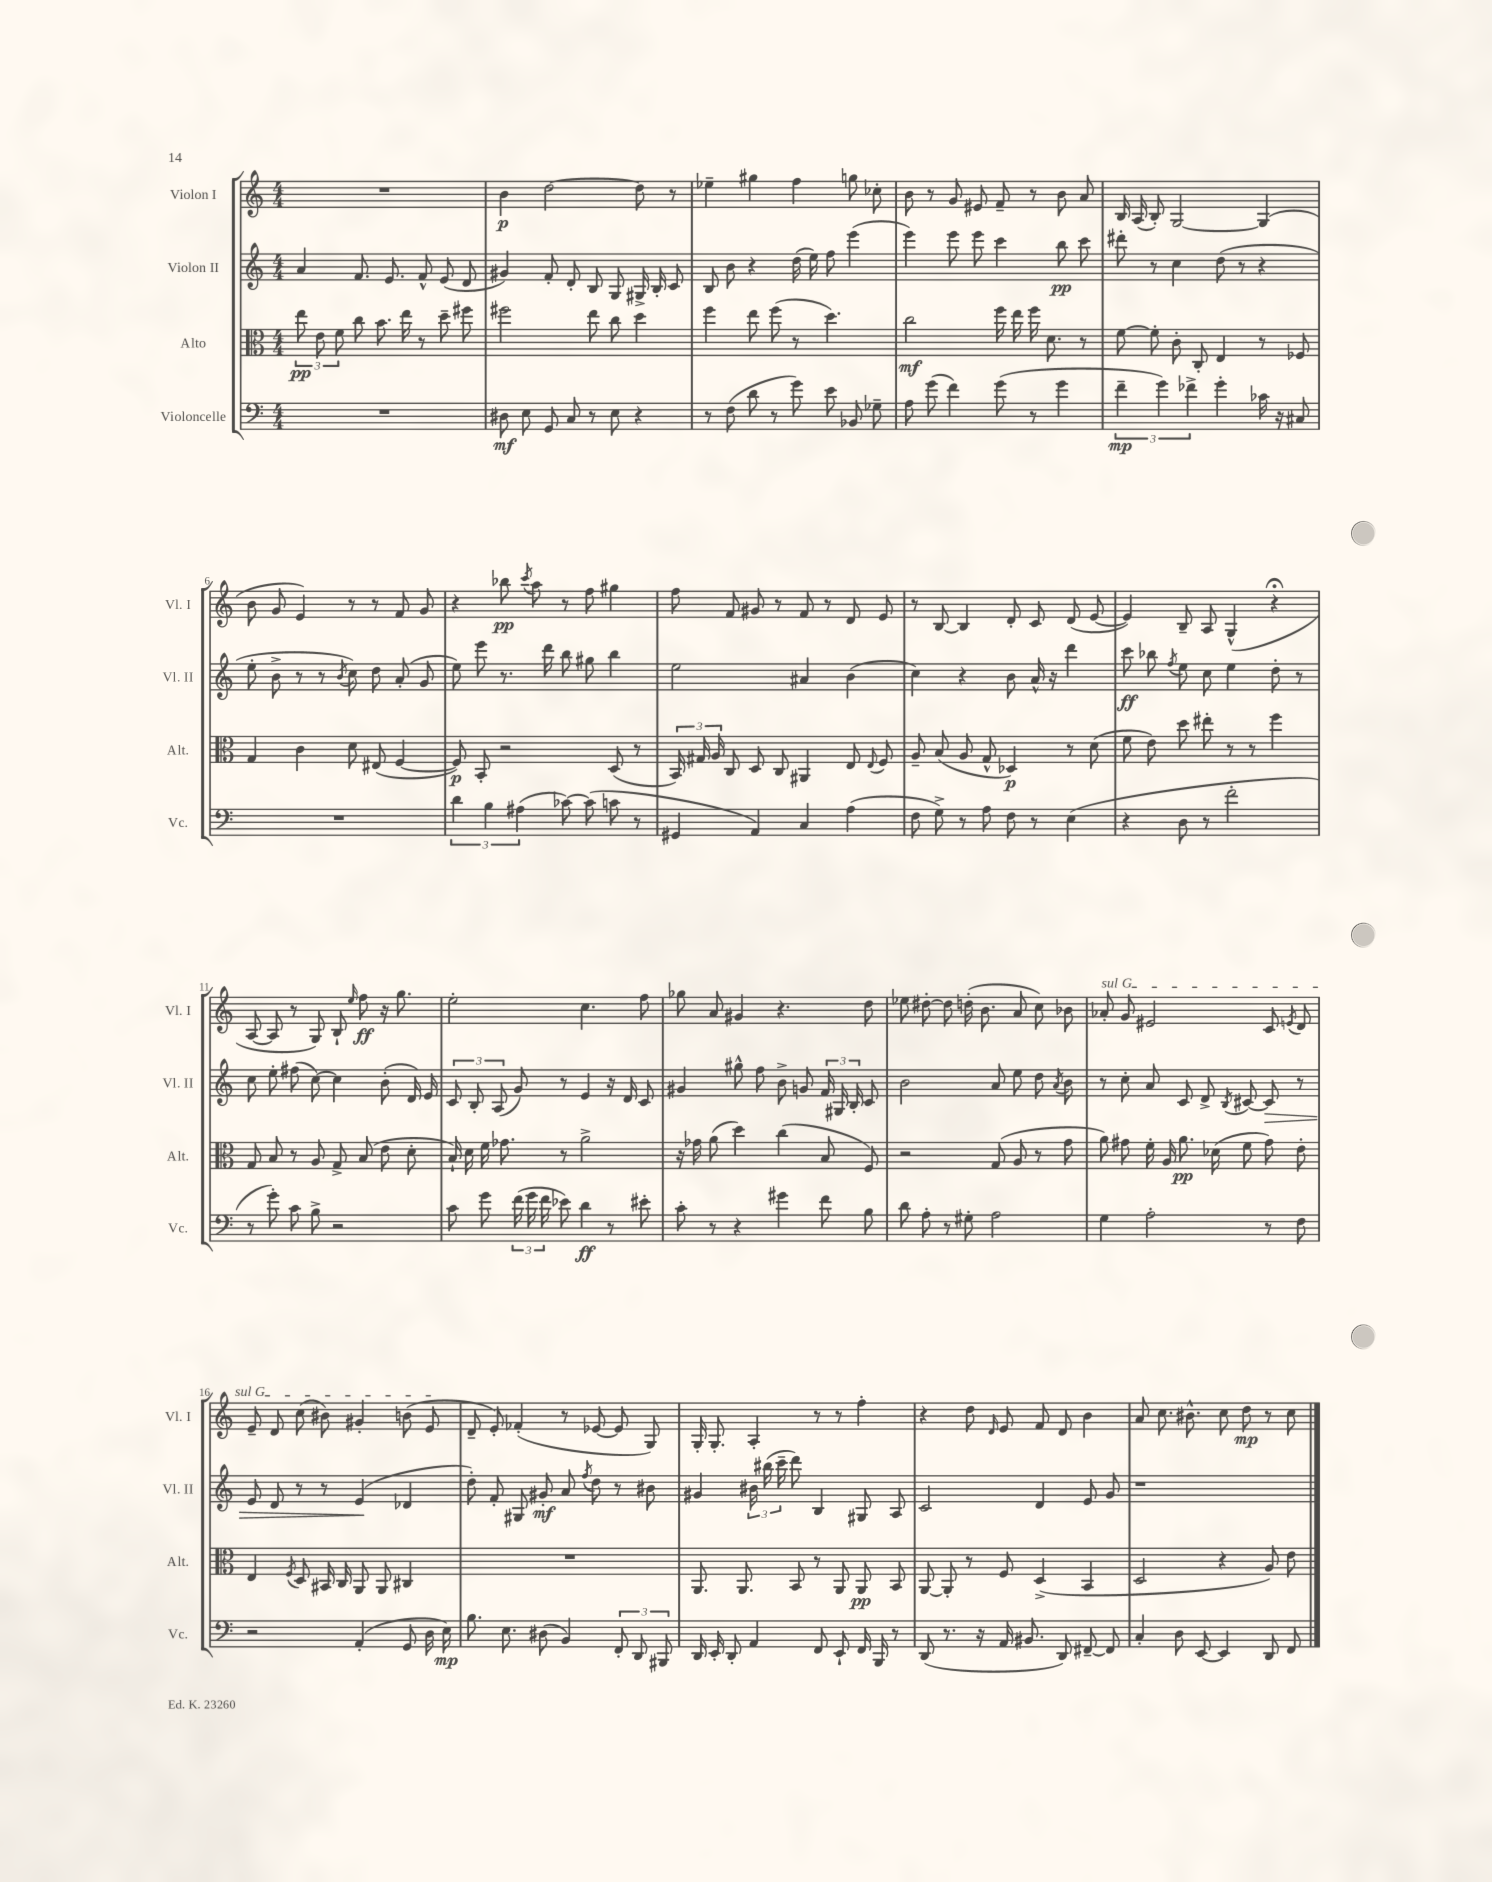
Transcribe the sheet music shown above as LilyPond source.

<<
\new StaffGroup <<
\new Staff = "s0" \with { instrumentName = "Violon I" shortInstrumentName = "Vl. I" } {
    \clef treble \key c \major \numericTimeSignature \time 4/4
    \autoBeamOff R1 |
    b'4\p d''2~ d''8 r8 |
    ees''4-- gis''4 f''4 g''8 ces''8-. |
    b'8 r8 g'8 eis'8 f'8-- r8 b'8 a'8 |
    b16 a16( b8-.) g2~ g4( |
    b'8 g'8 e'4) r8 r8 f'8 g'8 |
    r4 bes''8\pp \acciaccatura { c'''8 } a''8 r8 f''8 gis''4 |
    f''8 f'8 gis'8 r8 f'8 r8 d'8 e'8 |
    r8 b8~ b4 d'8-. c'8 d'8( e'8~ |
    e'4) b8-- a8 g4-^( r4\fermata |
    a8~ a8 r8 g8) b8-! \grace { e''16 } f''8\ff r16 g''8. |
    e''2-. c''4. f''8 |
    ges''8 a'8 gis'4 r4. d''8 |
    ees''8 dis''8~-. dis''8 d''16-.( b'8. a'8 c''8) bes'8 |
    \once \override TextSpanner.bound-details.left.text = \markup { \italic "sul G" } aes'8-.\startTextSpan g'8 eis'2 c'8 \acciaccatura { e'8 } d'8 |
    e'8-- d'8 c''8( bis'8) gis'4-. b'8( e'8\stopTextSpan |
    d'8-- e'8-.) fes'4-.( r8 ees'8~ ees'8 g8) |
    g16-. g8.-. a4-. r8 r8 f''4-. |
    r4 d''8 \grace { d'16 } e'8 f'8 d'8 b'4 |
    a'8 c''8. bis'8.-^ c''8 d''8\mp r8 c''8 \bar "|." |
}
\new Staff = "s1" \with { instrumentName = "Violon II" shortInstrumentName = "Vl. II" } {
    \clef treble \key c \major \numericTimeSignature \time 4/4
    \autoBeamOff a'4 f'8. e'8. f'8-^ e'8( d'8 |
    gis'4) f'8-. d'8-. b8 g8 gis16-> b16-. c'8 |
    b8 b'8 r4 d''16( e''16) f''8 e'''4( |
    e'''4) e'''8 e'''8 c'''4 b''8\pp c'''8 |
    dis'''8-. r8 c''4 d''8( r8 r4 |
    e''8-. b'8-> r8 r8 \acciaccatura { b'8 } c''8) d''8 a'8-.( g'8 |
    e''8) e'''8 r8. d'''16 b''8 gis''8 b''4 |
    e''2 ais'4 b'4( |
    c''4) r4 b'8 a'16-^ r16 d'''4 |
    c'''8\ff bes''8 \acciaccatura { f''8 } e''8 c''8 e''4 d''8-. r8 |
    c''8 e''8-. fis''8( c''8~) c''4 b'8-.( d'16) e'16 |
    \tuplet 3/2 { c'8 b8-. a8( } g'8) r8 e'4 r16 d'16 c'8 |
    gis'4 gis''8-^ f''8 b'8-> g'8 \tuplet 3/2 { f'16 gis16 b16-. } c'8 |
    b'2 a'8 e''8 d''8 \acciaccatura { a'8 } b'8 |
    r8 c''8-. a'8 c'8 d'8-> \acciaccatura { b8 } cis'8~ cis'8\> r8 |
    e'8 d'8 r8 r8 e'4\!( des'4 |
    d''8-.) f'8-. gis8 gis'8-.\mf a'8 \acciaccatura { f''8 } d''8 r8 bis'8 |
    gis'4 \tuplet 3/2 { bis'16 bis''16( c'''16-- } d'''8) b4 gis8 a8 |
    c'2 d'4 e'8 g'8 |
    r1 \bar "|." |
}
\new Staff = "s2" \with { instrumentName = "Alto" shortInstrumentName = "Alt." } {
    \clef alto \key c \major \numericTimeSignature \time 4/4
    \autoBeamOff \tuplet 3/2 { e''8\pp e'8 f'8 } c''8 b'8. e''16 r8 d''8-- fis''8 |
    fis''2 e''8 c''8 d''4 |
    f''4 e''8 f''8( r8 d''4.) |
    c''2\mf f''16 e''16 f''16 d'8. r8 |
    f'8~ f'8-. c'8-. c8-. e4 r8 fes8 |
    g4 c'4 d'8 eis8( f4~ |
    f8\p) b,8-. r2 d8( r8 |
    \tuplet 3/2 { b,16) gis16 a16 } c8 d8 c8 ais,4 e8 \appoggiatura { e8 } f8 |
    a8-- b8( a8 g8-^ des4\p) r8 d'8( |
    f'8 e'8) d''8 eis''8-. r8 r8 f''4 |
    g8 b8 r8 a8 g8-> b8( e'8 d'8-. |
    b16-!) d'16 f'16 ges'8. r8 a'2-> |
    r16 ges'16 a'8( d''4) c''4( b8 f8) |
    r2 g8( a8 r8 g'8 |
    a'8) gis'8 f'16-. a16 a'8.\pp des'16( f'8 gis'8) e'8-. |
    e4 \acciaccatura { f8 } d8 bis,16 c16 a,8 a,8 cis4 |
    R1 |
    a,8. a,8. b,8 r8 a,8 a,8\pp b,8 |
    a,8~ a,8-. r8 f8 d4->( b,4 |
    d2 r4 a8) e'8 \bar "|." |
}
\new Staff = "s3" \with { instrumentName = "Violoncelle" shortInstrumentName = "Vc." } {
    \clef bass \key c \major \numericTimeSignature \time 4/4
    \autoBeamOff R1 |
    dis8\mf e8 g,8 c8 r8 e8 r4 |
    r8 f8( d'8 r8 g'8) e'8 bes,8 ges8-- |
    a8 g'8( f'4) g'8( r8 g'4 |
    \tuplet 3/2 { f'4--\mp g'4) fes'4-> } g'4-. ces'16 r16 cis8 |
    R1 |
    \tuplet 3/2 { d'4 b4 ais4( } ces'8~) ces'8( c'8 r8 |
    gis,4 a,4) c4 a4( |
    f8 g8->) r8 a8 f8 r8 e4( |
    r4 d8 r8 f'2-. |
    r8 g'8-.) c'8 b8-> r2 |
    c'8 g'8 \tuplet 3/2 { f'16( g'16 f'16 } ees'8) d'4\ff r8 eis'8-. |
    c'8-. r8 r4 gis'4 f'8 b8 |
    d'8 a8-. r8 gis8-. a2 |
    g4 a2-. r8 f8 |
    r2 a,4-.( g,8 d16 e16\mp) |
    b8. e8. dis8( b,4) \tuplet 3/2 { f,8-. d,8 bis,,8 } |
    d,16 e,16-. d,8-. a,4 f,8 e,8-! f,16 b,,16 r8 |
    d,8( r8. r16 a,16 bis,8. d,8) fis,8~-- fis,8 |
    c4-. d8 e,8~ e,4 d,8 f,8 \bar "|." |
}
>>
>>
